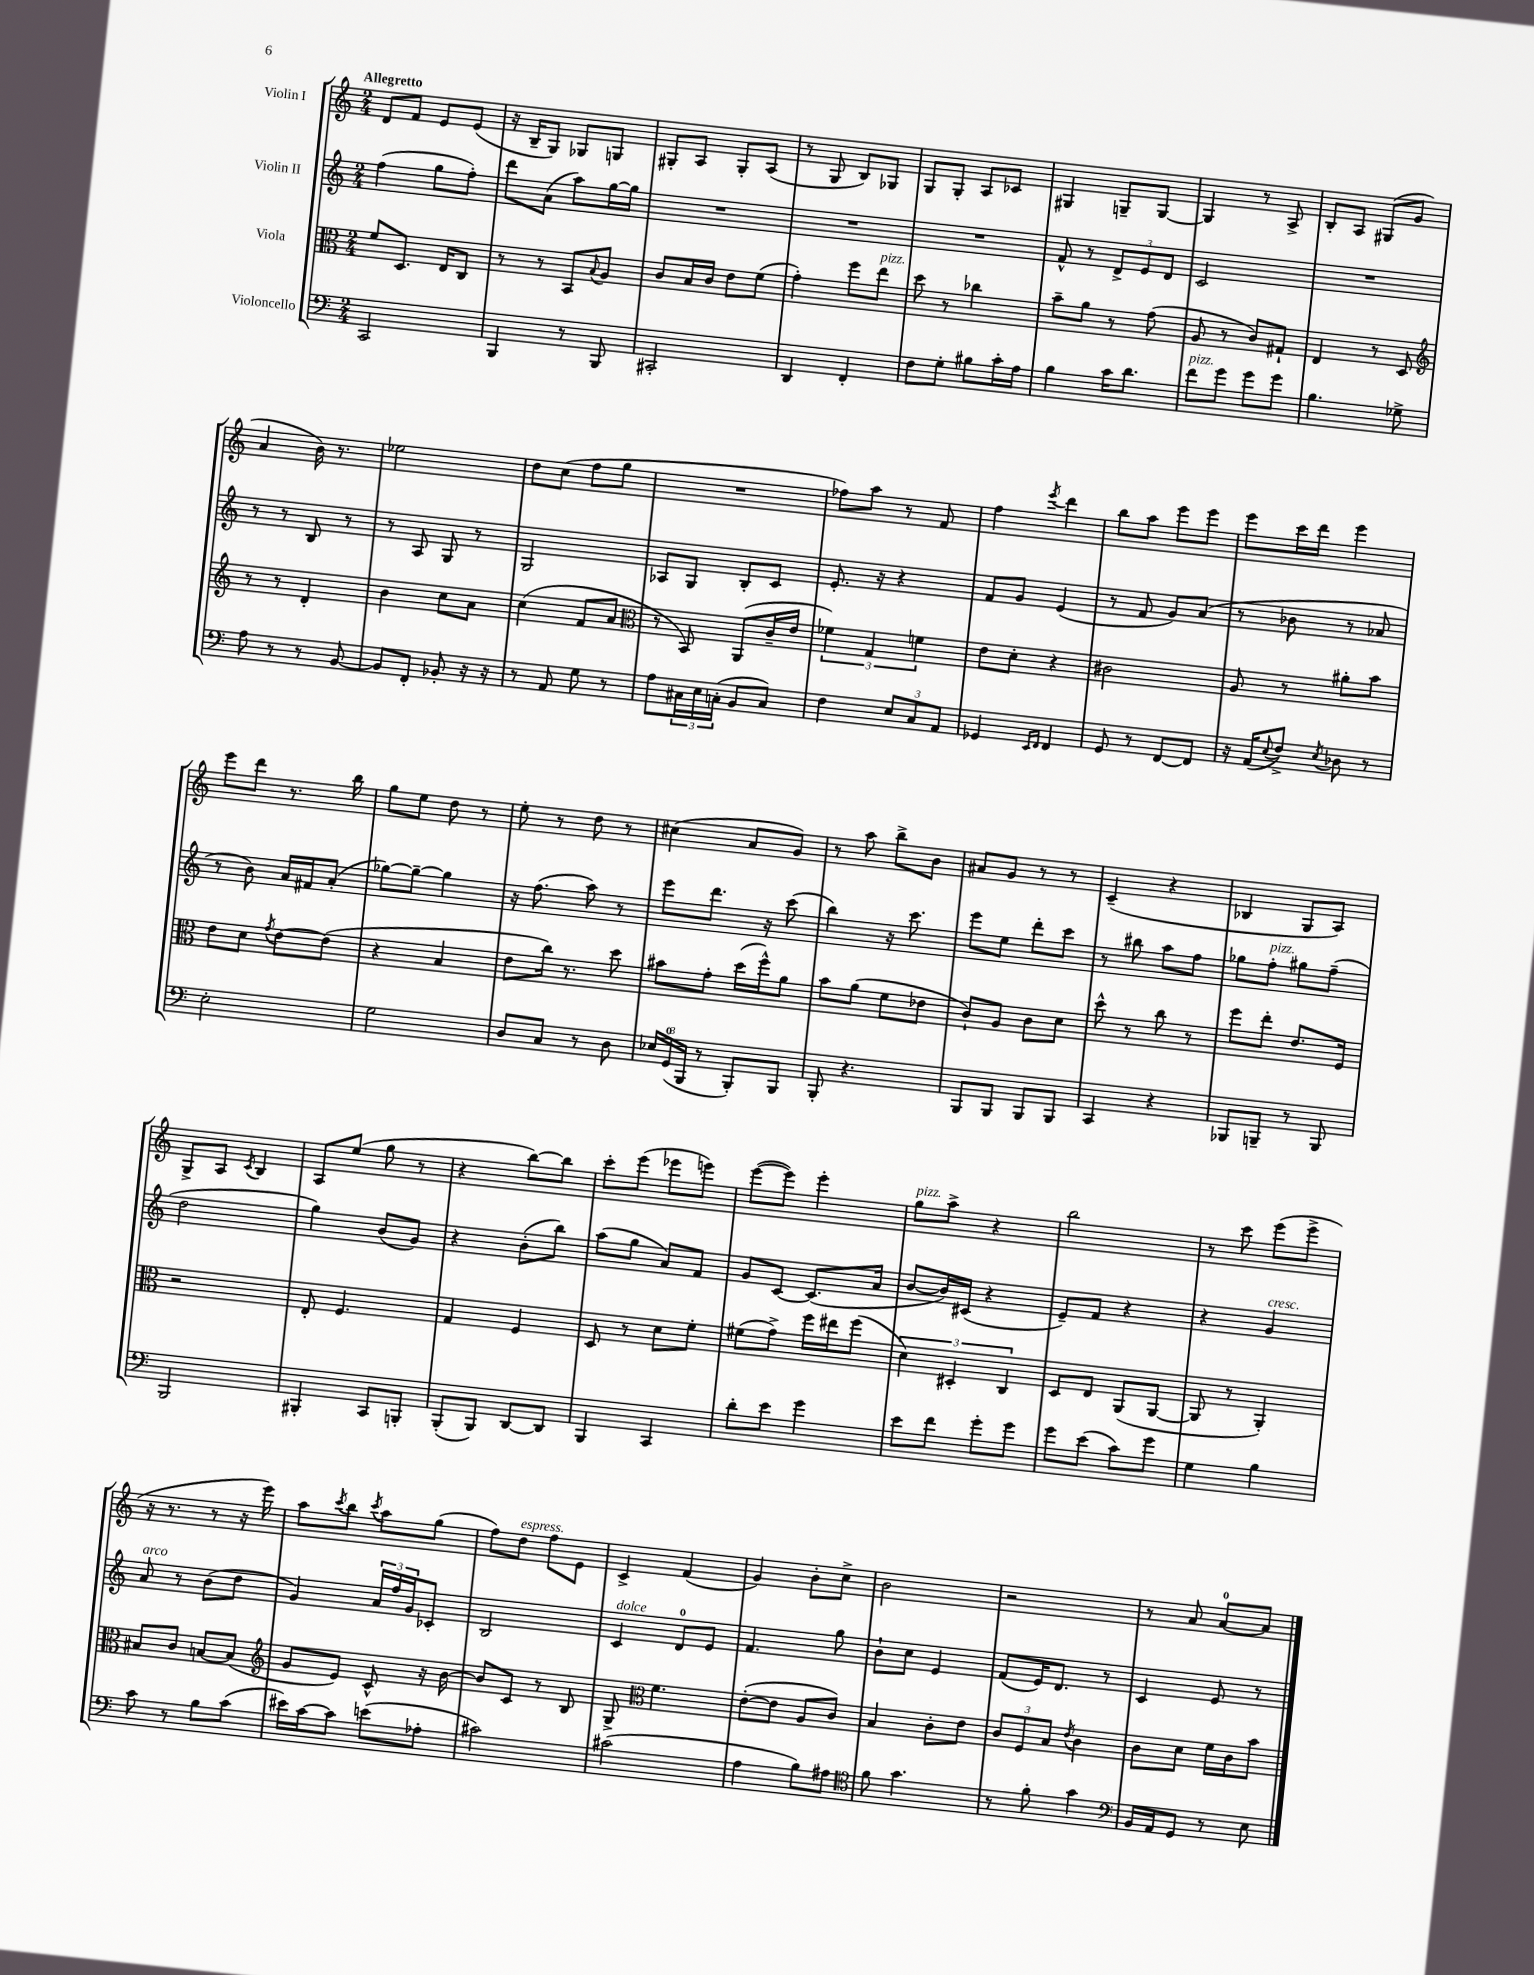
<<
\new StaffGroup <<
\new Staff = "s0" \with { instrumentName = "Violin I" } {
    \clef treble \key c \major \numericTimeSignature \time 2/4 \tempo "Allegretto"
    d'8 f'8 e'8 e'8( |
    r16 b16-- g8) ges8 g8 |
    gis8-. a8 gis8-. a8( |
    r8 g8 b8) ges8 |
    g8 g8-. a8 ces'8 |
    gis4 g8-- g8~ |
    g4 r8 a8-> |
    b8-. a8 gis8( g'8 |
    a'4 b'16) r8. |
    ees''2 |
    d''8 c''8( f''8 g''8 |
    R2 |
    fes''8) a''8 r8 f'8 |
    f''4 \acciaccatura { e'''8 } d'''4 |
    b''8 a''8 e'''8 e'''8 |
    e'''8 c'''16 d'''16 e'''4 |
    e'''8 d'''8 r8. b''16 |
    g''8 e''8 d''8 r8 |
    e''8-. r8 d''8 r8 |
    cis''4( a'8 g'8) |
    r8 a''8 b''8-> b'8 |
    ais'8 g'8 r8 r8 |
    c'4--( r4 |
    bes4 g8 a8) |
    g8-> a8 \acciaccatura { c'8 } b4 |
    a8 e''8( g''8 r8 |
    r4 b''8~) b''8 |
    c'''8-. e'''8( ees'''8 e'''8) |
    e'''8~( e'''8) e'''4-. |
    g''8^\markup { \italic "pizz." } a''8-> r4 |
    b''2 |
    r8 c'''8 e'''8( e'''8-> |
    r16 r8. r8 r16 e'''16) |
    a''8 \acciaccatura { c'''8 } b''8 \acciaccatura { c'''8 } a''8 g''8( |
    f''8) d''8^\markup { \italic "espress." } f''8 e'8 |
    c'4-> f'4( |
    g'4) b'8-. c''8-> |
    b'2 |
    r2 |
    r8 a'8 a'8-0~ a'8 \bar "|." |
}
\new Staff = "s1" \with { instrumentName = "Violin II" } {
    \clef treble \key c \major \numericTimeSignature \time 2/4
    f''4( g''8 f''8-.) |
    d'''8 a'8( a''8) g''16~ g''16 |
    R2 |
    R2 |
    R2 |
    f'8-^ r8 \tuplet 3/2 { d'8-> e'8 d'8 } |
    c'2 |
    R2 |
    r8 r8 b8 r8 |
    r8 a8 g8 r8 |
    g2 |
    aes8 g8 b8-. c'8 |
    e'8.-. r16 r4 |
    f'8 g'8 e'4( |
    r8 f'8 g'8) a'8( |
    r8 bes'8 r8 aes'8 |
    r8 b'8) a'16 fis'16 a'8-.( |
    ges''8~) ges''8~-- ges''4 |
    r16 f''8.( a''8) r8 |
    e'''8 d'''8. r16 c'''8( |
    b''4) r16 c'''8. |
    e'''8 e''8 d'''8-. c'''8 |
    r8 bis''8 a''8 f''8 |
    ges''8 f''8-.^\markup { \italic "pizz." } gis''8 f''8--( |
    d''2 |
    g''4) b'8( g'8) |
    r4 b'8-.( b''8) |
    a''8( g''8 a'8) f'8 |
    g'8 c'8~ c'8.( a'16 |
    b'8~ b'16) cis'16( r4 |
    e'8--) f'8 r4 |
    r4 g'4^\markup { \italic "cresc." } |
    a'8^\markup { \italic "arco" } r8 b'8( d''8 |
    g'4) \tuplet 3/2 { a'16 f''16 g'16 } ces'8-. |
    b2 |
    c'4^\markup { \italic "dolce" } d'8-0 e'8 |
    f'4. g''8 |
    b'8-! c''8 e'4 |
    f'8( e'16) d'8. r8 |
    c'4 e'8 r8 \bar "|." |
}
\new Staff = "s2" \with { instrumentName = "Viola" } {
    \clef alto \key c \major \numericTimeSignature \time 2/4
    f'8 d8. e16 c8 |
    r8 r8 b,8 \appoggiatura { b8 } a8 |
    c'8 b16 c'16 e'8 f'8( |
    g'4-.) f''8 e''8^\markup { \italic "pizz." } |
    d''8 r8 ces''4 |
    b'8-- a'8 r8 g'8( |
    a8 r8 c'8) gis8-! |
    e4 r8 d8 |
    \clef treble r8 r8 d'4-. |
    b'4 c''8 a'8 |
    c''4( f'8 a'8 |
    \clef alto r8 b,8) a,8( c'16-- e'16 |
    \tuplet 3/2 { fes'4) g4 f'4 } |
    e'8 d'8-. r4 |
    cis'2 |
    a8 r8 ais'8-. b'8 |
    e'8 d'8 \acciaccatura { g'8 } e'8~ e'8( |
    r4 b4 |
    e'8 c''16) r8. d''8 |
    bis'8 g'8-. d''16( f''16-^) a'8 |
    b'8 a'8( f'8 ees'8 |
    c'8-!) a8 c'8 d'8 |
    d''8-^ r8 c''8 r8 |
    f''8 e''8-. e'8. f16 |
    r2 |
    e8-. f4. |
    g4 f4 |
    d8 r8 d'8 f'8-. |
    fis'8( g'8->) f''16 eis''16 f''8( |
    \tuplet 3/2 { d'4) dis4-. c4 } |
    d8 e8 a,8( a,8~ |
    a,8 r8 a,4-.) |
    bis8 c'8 b8~ b8( |
    \clef treble g'8 e'8) c'8-^ r16 b'16~ |
    b'8 c'8 r8 b8 |
    g8-> \clef alto f'4. |
    e'8~-.( e'8 a8 c'8) |
    b4 c'8-. e'8 |
    \tuplet 3/2 { c'8 f8 b8 } \acciaccatura { e'8 } c'4 |
    c'8 d'8 f'16 c'16 b'8 \bar "|." |
}
\new Staff = "s3" \with { instrumentName = "Violoncello" } {
    \clef bass \key c \major \numericTimeSignature \time 2/4
    c,2 |
    b,,4 r8 b,,8 |
    cis,2-. |
    d,4 f,4-. |
    f8 g8-. bis8 c'16-. a16 |
    b4 c'16 d'8. |
    f'8^\markup { \italic "pizz." } g'8 g'8 g'8 |
    b4. ges8-> |
    a8 r8 r8 b,8~ |
    b,8 f,8-. bes,8-. r16 r16 |
    r8 a,8 g8 r8 |
    a8 \tuplet 3/2 { cis16 e16 c16-.( } b,8 c8) |
    f4 \tuplet 3/2 { e8 c8 a,8 } |
    ges,4 \grace { e,16 f,16 } f,4 |
    g,8 r8 f,8~ f,8 |
    r16 a,16( \appoggiatura { e8 } f8->) \acciaccatura { e8 } des8 r8 |
    e2-. |
    g2 |
    d8 c8 r8 d8 |
    \tuplet 3/2 { ees16 g,16-0( b,,16 } r8 b,,8-.) b,,8 |
    b,,8-. r4. |
    b,,8 b,,8 b,,8 b,,8 |
    c,4 r4 |
    bes,,8 b,,8-- r8 b,,8 |
    b,,2 |
    bis,,4-. c,8 b,,8-. |
    b,,8-.( b,,8) d,8~ d,8 |
    b,,4 c,4 |
    d'8-. e'8 g'4 |
    e'8 f'8 g'8-. g'8 |
    g'8 e'8( c'8) g'8 |
    g4 b4 |
    c'8 r8 b8 c'8( |
    eis'16) c'16~ c'8 e'8( aes8-. |
    cis'2) |
    cis'2( |
    a4 b8) ais8 |
    \clef tenor f'8 g'4. |
    r8 f'8-. g'4 |
    \clef bass b,16 a,16 g,8 r8 e8 \bar "|." |
}
>>
>>
\layout { \context { \Score \remove "Bar_number_engraver" } }
